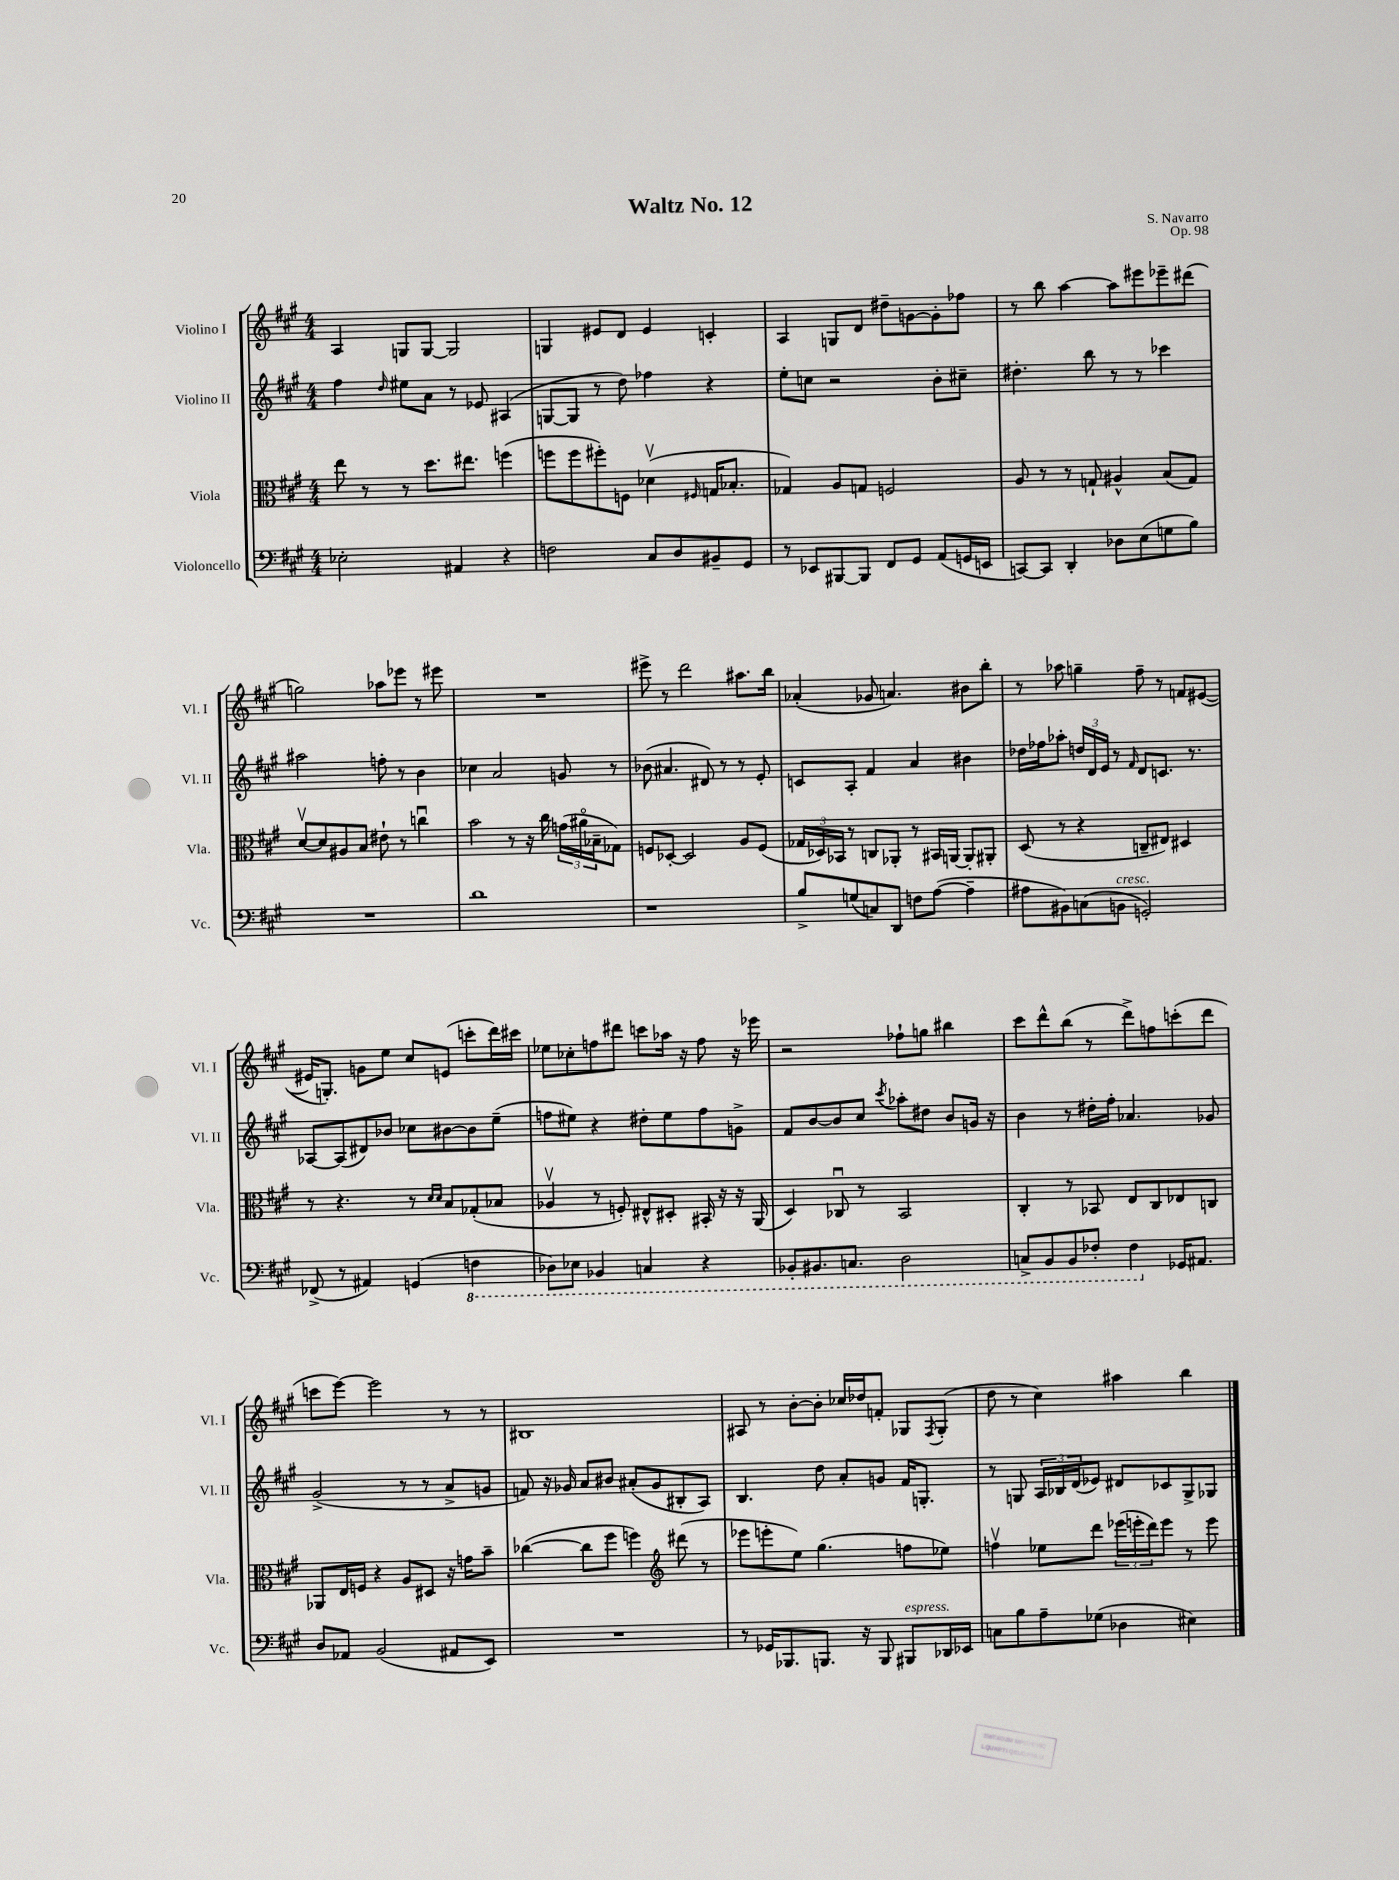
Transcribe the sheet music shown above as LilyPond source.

\header { title = "Waltz No. 12" composer = "S. Navarro" opus = "Op. 98" }
<<
\new StaffGroup <<
\new Staff = "s0" \with { instrumentName = "Violino I" shortInstrumentName = "Vl. I" } {
    \clef treble \key a \major \numericTimeSignature \time 4/4
    a4 g8 g8~ g2 |
    g4 eis'8 d'8 eis'4 c'4-. |
    a4 g8 d'8 dis''8-- g'8~ g'8-. fes''8 |
    r8 b''8 a''4~ a''8 eis'''8 ees'''8-- dis'''8( |
    g''2) aes''8 ees'''8 r8 eis'''8 |
    R1 |
    eis'''8-> r8 d'''2 ais''8. b''16 |
    aes'4-.( ges'8 a'4.) bis'8 b''8-. |
    r8 aes''8 g''4-- fis''8-- r8 f'8 eis'8~( |
    eis'16 g8.-.) g'8 e''8 cis''8 e'8( c'''8-. d'''16) cis'''16 |
    ees''8 ces''8-. f''8 dis'''8 c'''8 aes''16 r16 f''8 r16 ees'''16 |
    r2 fes''8-! g''8 bis''4 |
    cis'''8 d'''8-^ b''8( r8 d'''8->) f''8 c'''8-.( d'''8 |
    c'''8 e'''8~) e'''2 r8 r8 |
    bis1 |
    ais8 r8 b'8~-. b'8-. ces''16 des''16 f'8-. ges8 \acciaccatura { fis8 } ges8-.( |
    d''8 r8 cis''4) ais''4 b''4 \bar "|." |
}
\new Staff = "s1" \with { instrumentName = "Violino II" shortInstrumentName = "Vl. II" } {
    \clef treble \key a \major \numericTimeSignature \time 4/4
    fis''4 \grace { d''16 } eis''8 a'8 r8 ees'8 ais4( |
    g8~ g8 r8 d''8) fes''4 r4 |
    e''8-. c''8 r2 b'8-. cis''8-- |
    dis''4.-. b''8 r8 r8 ces'''4 |
    ais''2 f''8-. r8 b'4 |
    ces''4 a'2 g'8 r8 |
    bes'8( ais'4. dis'8) r8 r8 e'8-. |
    c'8 a8-. fis'4 a'4 bis'4 |
    des''16 fes''16 aes''8-. \tuplet 3/2 { d''16 d'16 e'16 } r8 \grace { fis'16 } d'8 c'8. r8. |
    aes8~ aes8( dis'8) bes'8 ces''8 bis'8~ bis'8 e''8--( |
    f''8 eis''8) r4 dis''8-. eis''8 f''8 g'8-> |
    fis'8 b'8~ b'8 cis''8 \acciaccatura { cis'''8 } aes''8-. dis''8 b'8 g'16 r16 |
    b'4 r8 dis''16-. fis''16-. aes'4. ges'8 |
    gis'2->( r8 r8 a'8-> g'8 |
    f'8) r16 ges'16 a'8 bis'8 ais'8-.( ges'8 bis8-. a8) |
    b4. d''8 a'8-. g'8 fis'16 g8.-. |
    r8 g8 \tuplet 3/2 { a16 bes16 d'16( } ees'8) dis'8 ces'8 g8-> ges8 \bar "|." |
}
\new Staff = "s2" \with { instrumentName = "Viola" shortInstrumentName = "Vla." } {
    \clef alto \key a \major \numericTimeSignature \time 4/4
    e''8 r8 r8 d''8. eis''8. f''4( |
    f''8 f''8 fis''8-.) f8 des'4\upbow( \grace { fis16 } g16 bes8.-. |
    ges4) a8 g8 f2 |
    a8 r8 r8 g8-! ais4-^ b8( g8) |
    d'8~\upbow d'8 ais8 b8 eis'8-! r8 c''4\downbow |
    b'2 r8 r16 cis''16 \tuplet 3/2 { g'16( ais'16\flageolet bes16-- } ges8) |
    f8 des8~-. des2 a8 f8( |
    \tuplet 3/2 { ges16 des16) bes,16 } r8 c8 aes,8-. r8 bis,16 a,16~ a,8-. ais,8-. |
    d8( r8 r4 c8-- eis8) dis4 |
    r8 r4. r8 \grace { d'16 d'16 } b8 ges8-.( bes8 |
    aes4\upbow r8 f8-.) eis8-^ dis8-. bis,16-. r16 r16 a,16( |
    d4) ces8\downbow r8 b,2 |
    cis4-. r8 bes,8 e8 cis8 ees8 c8 |
    aes,8 e16 f16 r4 a8 dis8 r16 g'16 b'8-- |
    ces''4~( ces''8 fis''8 f''4) \clef treble dis'''8( r8 |
    ees'''8 e'''8-. e''8) gis''4.( f''8 ees''8) |
    f''4\upbow ees''8 d'''8 \tuplet 3/2 { ees'''16( e'''16-. d'''16) } e'''8 r8 e'''8 \bar "|." |
}
\new Staff = "s3" \with { instrumentName = "Violoncello" shortInstrumentName = "Vc." } {
    \clef bass \key a \major \numericTimeSignature \time 4/4
    ees2-. ais,4 r4 |
    f2 cis8 d8 bis,8-- gis,8 |
    r8 ees,8 bis,,8~ bis,,8 fis,8 gis,8 a,8( g,16 e,16 |
    c,8~) c,8 d,4-. des8 e8( g8 b8) |
    R1 |
    d'1 |
    r1 |
    b8-> g8( c8) d,8 f8 a8~( a4-- |
    ais8 bis,8) c8( b,8^\markup { \italic "cresc." } g,2-.) |
    fes,8->( r8 ais,4) g,4( \ottava #-1 f,4 |
    des,8) ees,8 bes,,4 c,4 r4 |
    bes,,8-. bis,,8. c,8. d,2 |
    c,8-> b,,8 b,,8 fes,8-. fes,4 \ottava #0 ges,16 ais,8. |
    d8 aes,8 b,2( ais,8 e,8) |
    R1 |
    r8 ges,16 bes,,8. b,,8. r16 b,,8 bis,,8^\markup { \italic "espress." } des,16 ees,16 |
    c8 b8 a8-- ges8( des4 eis4) \bar "|." |
}
>>
>>
\layout { \context { \Score \remove "Bar_number_engraver" } }
